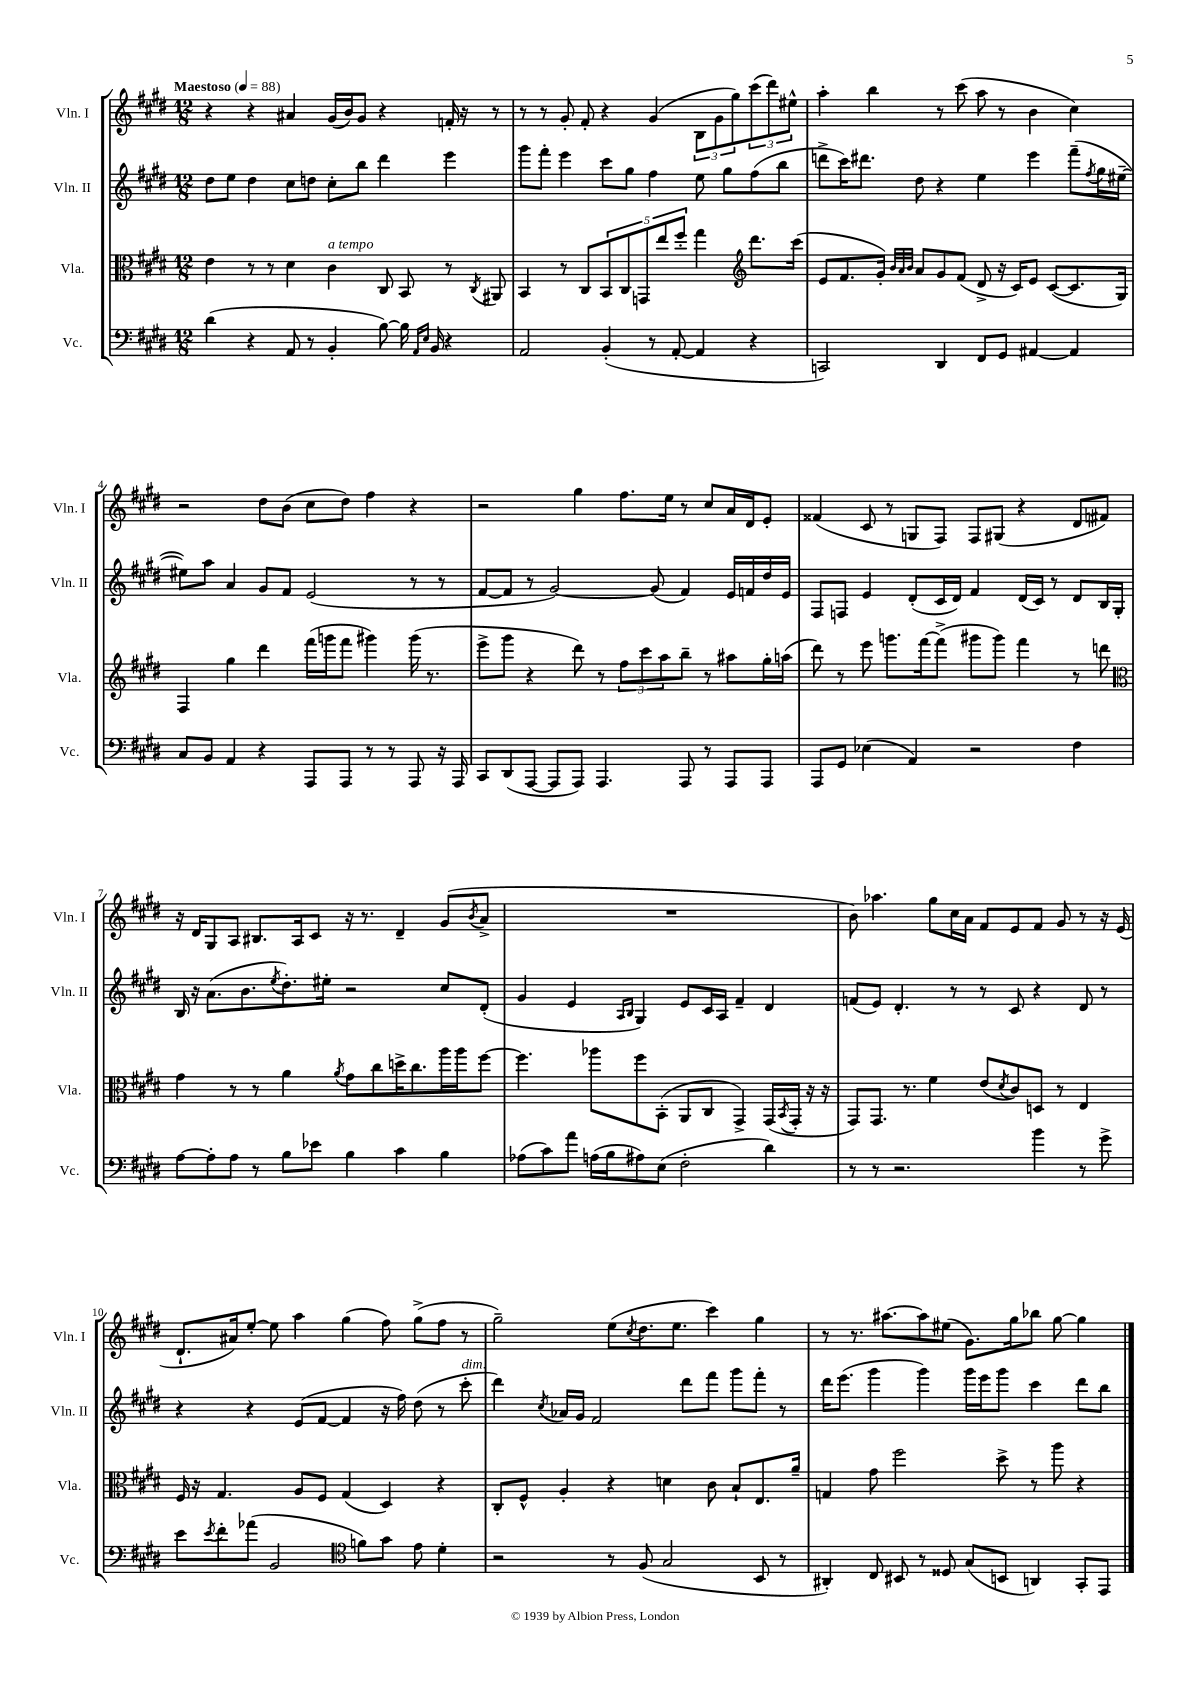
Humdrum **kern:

**kern	**kern	**kern	**kern
*staff4	*staff3	*staff2	*staff1
*clefF4	*clefC3	*clefG2	*clefG2
*k[f#c#g#d#]	*k[f#c#g#d#]	*k[f#c#g#d#]	*k[f#c#g#d#]
*M12/8	*M12/8	*M12/8	*M12/8
*MM88	*MM88	*MM88	*MM88
(4d#	4e	8dd#	4r
.	.	8ee	.
4r	8r	4dd#	4r
.	8r	.	.
8AA	4d#	8cc#	4a#
8r	.	8dd	.
4BB'	4c#	8cc#'	(16g#
.	.	.	16b)
.	.	8bb	8g#
[8B)	8C#	4ddd#	4r
16B]	8BB	.	.
16qqAA	.	.	.
16qqE	.	.	.
16BB	.	.	.
4r	8r	4eee	16f'
.	.	.	16r
.	8qC#	.	.
.	8AA#	.	8r
=	=	=	=
2AA	4BB	8ggg#	8r
.	.	8fff#'	8r
.	8r	4eee	8g#'
.	8C#	.	8f#'
(4BB'	10BB	8ccc#	4r
.	10C#	.	.
.	.	8gg#	.
.	10GG	.	.
8r	.	4ff#	(4g#
.	10ee	.	.
[8AA'	.	.	.
.	10ff#'	.	.
4AA]	4gg#	8ee	12B
.	.	.	12g#
.	.	8gg#	.
.	.	.	12gg#)
*	*clefG2	*	*
4r	8.ddd#	(8ff#	(12ccc#
.	.	.	12ddd#)
.	.	8bb	.
.	.	.	12ee#^^
.	(16ccc#	.	.
=	=	=	=
2CC)	8e	8ddd^	4aa'
.	8.f#	16ccc#)	.
.	.	8.ddd#	.
.	.	.	4bb
.	16g#')	.	.
.	32qqb	.	.
.	32qqa	.	.
.	32qqb	.	.
.	8a	8dd#	.
4DD#	8g#	4r	8r
.	(8f#	.	(8ccc#
8FF#	8d#^	4ee	8aa
8GG#	16r	.	8r
.	16c#)	.	.
[4AA#	8e	4eee	4b
.	([8c#	.	.
4AA#]	8.c#]	(8fff#~	4cc#)
.	.	8qff#	.
.	.	16gg#	.
.	16G#)	[16ee#~	.
=	=	=	=
8C#	4F#	8ee#])	2r
8BB	.	8aa	.
4AA	4gg#	4a	.
4r	4ddd#	8g#	8dd#
.	.	8f#	(8b
8AAA	(16fff#	(2e	8cc#
.	16ggg	.	.
8AAA	8fff#	.	8dd#)
8r	4ggg#)	.	4ff#
8r	.	.	.
8AAA	(16ggg#	8r	4r
.	8.r	.	.
16r	.	8r	.
16AAA	.	.	.
=	=	=	=
8CC#	8eee^	[8f#	2r
(8DD#	8ggg#	8f#]	.
[8AAA	4r	8r	.
8AAA]	.	[2g#)	.
8AAA)	8ddd#)	.	4gg#
4.AAA	8r	.	.
.	12ff#	.	8.ff#
.	12ccc#	.	.
.	.	(8g#]	.
.	12aa	.	.
.	.	.	16ee
8AAA	8bb~	4f#)	8r
8r	8r	.	8cc#
8AAA	8aa#	16e	16a
.	.	16f	16d#
8AAA	16gg#'	16dd#	8e'
.	(16aa	16e	.
=	=	=	=
8AAA	8ddd#)	8F#	(4f##
8GG#	8r	8F	.
(4E-	8eee	4e	8c#
.	8.ggg	.	8r
4AA)	.	(8d#'	8G
.	[16fff#	.	.
.	(8fff#^]	16c#	8F#)
.	.	16d#)	.
2r	8ggg#	4f#	8F#
.	8ggg#)	.	(8G#
.	4fff#	(16d#	4r
.	.	16c#)	.
.	.	8r	.
4F#	8r	8d#	8d#
.	8ddd	16B	8f#)
.	.	16G#'	.
=	=	=	=
*	*clefC3	*	*
[8A	4g#	16B	16r
.	.	16r	16d#
8A']	.	(8.a	8G#
8A	8r	.	8A
.	.	8.b	.
8r	8r	.	8.B#
.	.	8qee	.
8B	4a	8.dd#')	.
.	.	.	16A
8e-	.	.	8c#
.	.	16ee#'	.
.	8qa	.	.
4B	8g#	2r	16r
.	.	.	8.r
.	8cc#	.	.
4c#	16dd^	.	4d#~
.	8.cc#	.	.
4B	16aa	8cc#	(8g#
.	16aa	.	.
.	.	.	8qb
.	[8ff#	(8d#'	8a^
=	=	=	=
(8A-	4.ff#]	4g#	1.r
8c#)	.	.	.
8a	.	4e	.
(16A	8aa-	.	.
16B	.	.	.
.	.	16qqA	.
.	.	16qqB	.
8A#)	8ff#	4G#)	.
(8E	(8BB'	.	.
2F#'	8AA	8e	.
.	8C#	16c#	.
.	.	16A	.
.	4GG#^)	4f#~	.
4d#)	(16GG#	4d#	.
.	8qBB	.	.
.	16GG#'	.	.
.	16r	.	.
.	16r	.	.
=	=	=	=
8r	8GG#)	(8f	8b)
8r	8.GG#	8e)	4.aa-
2.r	.	4.d#'	.
.	8.r	.	.
.	4f#	.	8gg#
.	.	8r	16cc#
.	.	.	16a
.	(8e	8r	8f#
.	8qd#	.	.
.	8c#)	8c#	8e
4b	8D	4r	8f#
.	8r	.	8g#
8r	4E	8d#	8r
8g#^	.	8r	16r
.	.	.	(16e
=	=	=	=
8e	16F#	4r	8.d#`
.	16r	.	.
8qe	.	.	.
8f#'	4.G#	.	.
.	.	.	16a#)
(8a-	.	4r	[8ee'
2BB	.	.	8ee]
.	8A	(8e	4aa
.	8F#	[8f#	.
.	(4G#	4f#]	(4gg#
*clefC4	*	*	*
8f)	.	.	.
8g#	4D#)	16r	8ff#)
.	.	16ff#)	.
8e	.	(8dd#	(8gg#^
4d#'	4r	8r	8ff#
.	.	8ccc#'	8r
=	=	=	=
2r	8C#'	4ddd#)	2gg#~)
.	8F#^^	.	.
.	.	8qcc#	.
.	4A'	16a-	.
.	.	16g#	.
.	.	2f#	.
8r	4r	.	(8ee
.	.	.	8qcc#
(8F#	.	.	8.dd#
2G#	4d	.	.
.	.	.	8.ee
.	.	8ddd#	.
.	8c#	8fff#	4ccc#)
.	8B`	8ggg#	.
8BB	8.E	8fff#'	4gg#
8r	.	8r	.
.	16a~	.	.
=	=	=	=
4AA#')	4G	16ddd#	8r
.	.	(8.eee	.
.	.	.	8.r
8C#	8g#	4ggg#	.
.	.	.	[8.aa#
8BB#	2ff#	.	.
8r	.	4ggg#)	8aa#]
8D##	.	.	(8ee#
(8G#	.	16ggg#	8.g#)
.	.	16eee	.
8BB	8dd#^	8ggg#	.
.	.	.	16gg#
4AA)	8r	4ccc#	8bb-
.	8aa	.	[8gg#
8GG#'	4r	8ddd#	4gg#]
8EE	.	8bb	.
==	==	==	==
*-	*-	*-	*-
